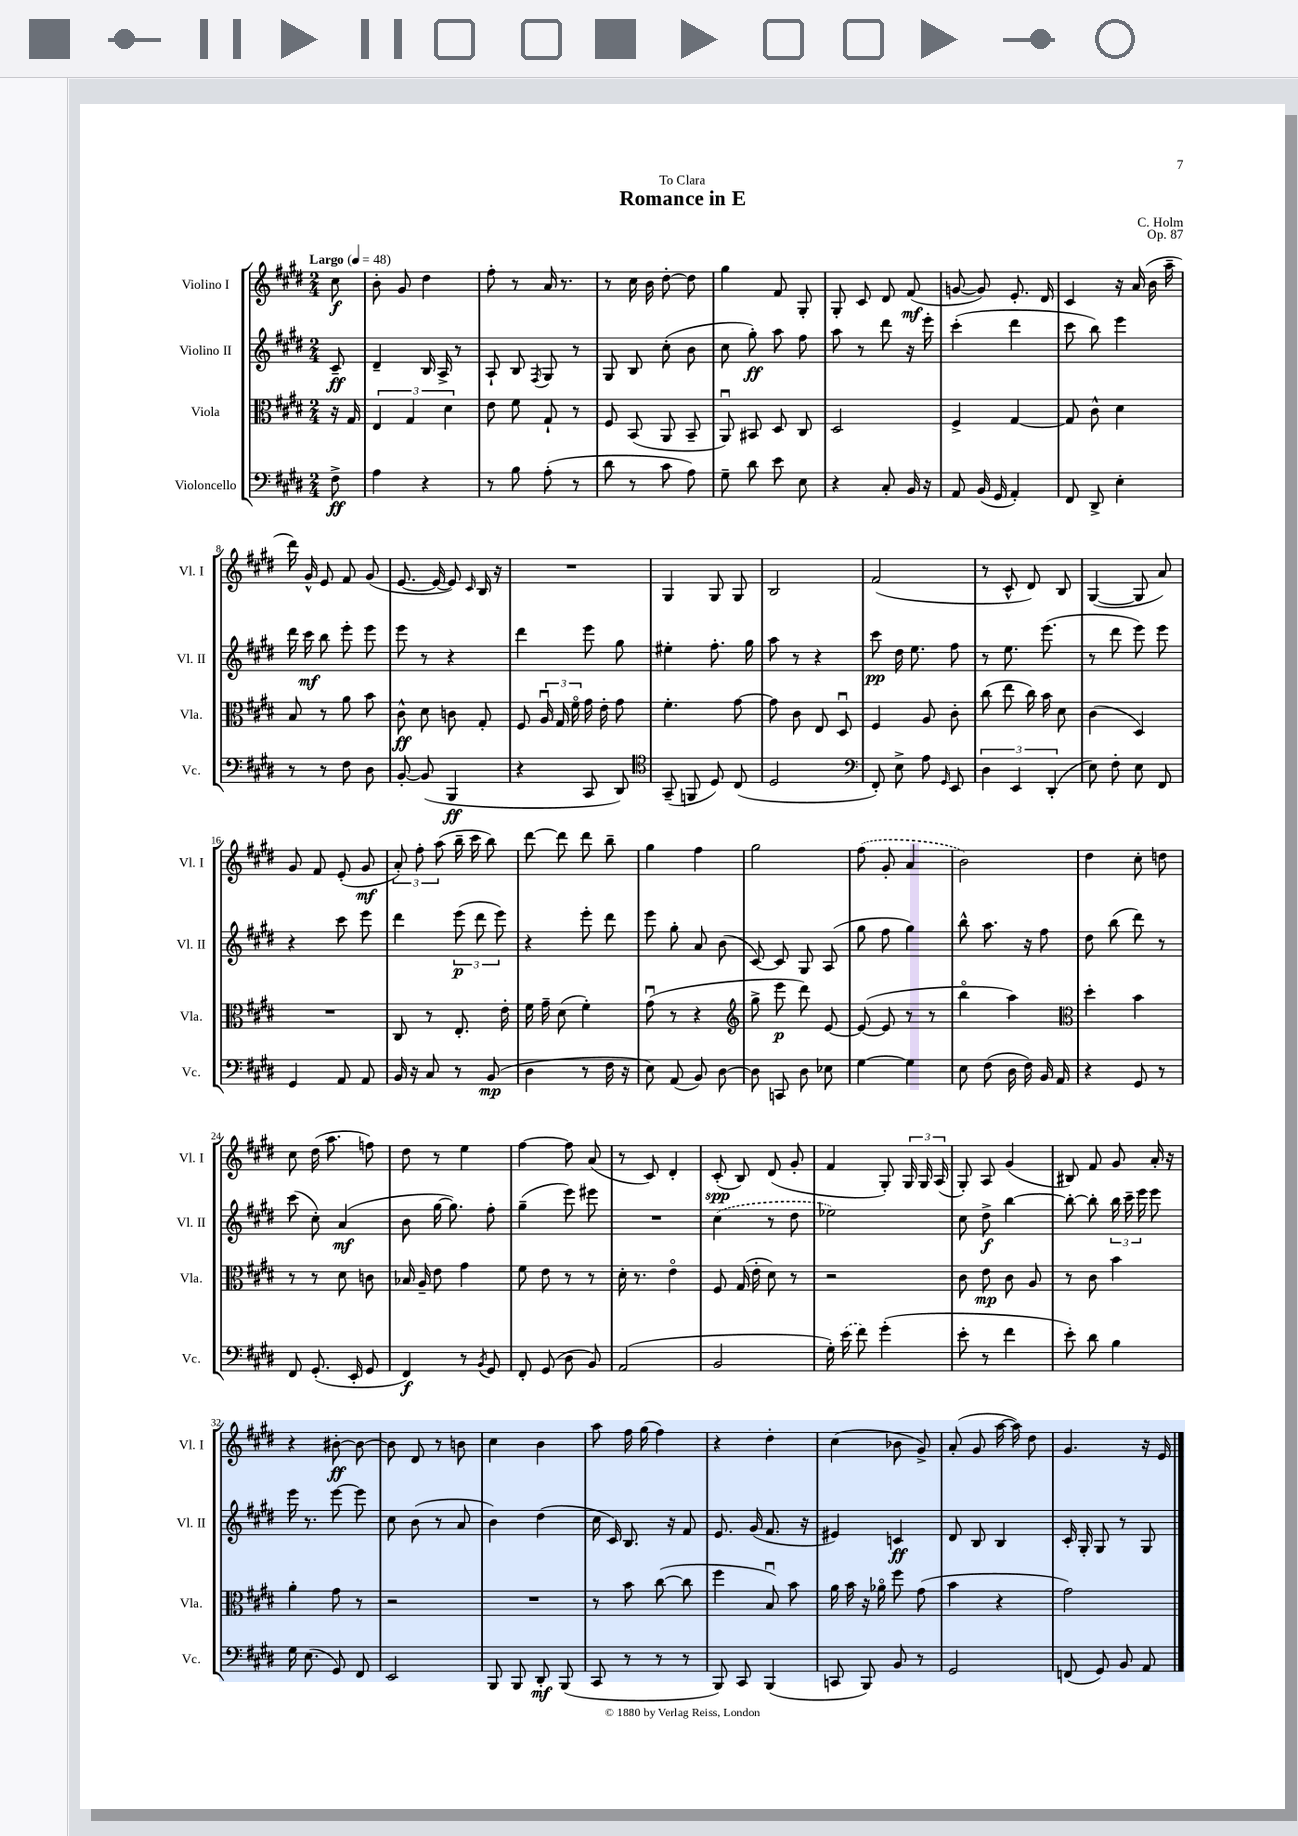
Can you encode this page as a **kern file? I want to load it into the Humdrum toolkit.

**kern	**kern	**kern	**kern
*staff4	*staff3	*staff2	*staff1
*clefF4	*clefC3	*clefG2	*clefG2
*k[f#c#g#d#]	*k[f#c#g#d#]	*k[f#c#g#d#]	*k[f#c#g#d#]
*M2/4	*M2/4	*M2/4	*M2/4
*MM48	*MM48	*MM48	*MM48
8F#^\	16r	8c#~/	8cc#\
.	16G#/	.	.
=	=	=	=
4A\	6E/	4d#~/	8b'\
.	.	.	8g#/
.	6G#/	.	.
4r	.	16B/	4dd#\
.	.	16A^/	.
.	6d#\	.	.
.	.	8r	.
=	=	=	=
8r	8e\	8A`/	8ff#'\
8B\	8f#\	8B/	8r
.	.	8qF#/	.
(8A'\	8G#`/	8G#/	16a/
.	.	.	8.r
8r	8r	8r	.
=	=	=	=
8d#\	8F#/	8G#/	8r
8r	(8BB/	8B/	16cc#\
.	.	.	16b\
8c#\	8AA/	(8cc#'\	[8dd#'\
8A\)	8BB~/	8b\	8dd#\]
=	=	=	=
8G#~\	8AAu/)	8cc#\	4gg#\
8d#\	8BB#/	8gg#'\)	.
8e\	8D#/	8aa\	8f#/
8E\	8C#/	8ff#\	8G#'/
=	=	=	=
4r	2D#/	8aa\	8G#'/
.	.	8r	8c#/
8C#'/	.	8ddd#\	8d#/
16BB/	.	16r	(8f#/
16r	.	16eee'\	.
=	=	=	=
8AA/	4F#^/	(4ccc#'\	[8g/
(16BB/	.	.	8g/])
16GG#/	.	.	.
4AA'/)	[4G#/	4ddd#\	8.e'/
.	.	.	16d#/
=	=	=	=
8FF#/	8G#/]	8ccc#\	4c#/
8DD#^/	8c#^^\	8bb\)	.
4E'\	4d#\	4eee\	16r
.	.	.	(16a/
.	.	.	16b\
.	.	.	16aa~\
=	=	=	=
8r	8B/	16ddd#\	16ddd#\)
.	.	16ccc#\	16g#^^/
8r	8r	8bb\	8e/
8F#\	8a\	8eee'\	8f#/
8D#\	8b\	8eee\	(8g#/
=	=	=	=
[8BB'/	8c#^^\	8eee\	[8.e/
(8BB/]	8d#\	8r	.
.	.	.	16e/_
4BBB/	8c\	4r	8e/])
.	.	.	16qqc#/
.	8G#'/	.	16B/
.	.	.	16r
=	=	=	=
4r	8F#/	4ddd#\	2r
.	24Au/	.	.
.	24G#/	.	.
.	24f#o\	.	.
8CC#/	16g#\	8eee\	.
.	16e'\	.	.
8DD#/)	8g#\	8gg#\	.
=	=	=	=
*clefC4	*	*	*
(8GG#~/	4.f#'\	4ee#'\	4G#/
8FF/	.	.	.
8D#/)	.	8.ff#'\	8G#/
(8C#/	[8g#\	.	8G#/
.	.	16gg#\	.
=	=	=	=
2D#/	8g#\]	8aa\	2B/
.	8c#\	8r	.
.	8E/	4r	.
.	8D#u/	.	.
=	=	=	=
*clefF4	*	*	*
8FF#'/)	4F#/	8ccc#\	(2f#/
8E^\	.	16dd#\	.
.	.	8.ee\	.
8A\	8A/	.	.
16qqGG#/	.	.	.
8EE/	8c#'\	8ff#\	.
=	=	=	=
6D#\	(8cc#\	8r	8r
.	8ee\	8.ee\	8c#^^/
6EE/	.	.	.
.	16cc#\)	.	8d#/)
.	16b\	(8.eee\	.
(6DD#'/	.	.	.
.	8d#\	.	8B/
=	=	=	=
8E\)	(4c#\	8r	([4G#/
8F#'\	.	8ddd#\	.
8E\	4D#/)	8eee\)	8G#/]
8FF#/	.	8eee\	8a/)
=	=	=	=
4GG#/	2r	4r	8g#/
.	.	.	8f#/
8AA/	.	8ccc#\	(8e'/
8AA/	.	8eee\	8g#/
=	=	=	=
16BB/	8C#/	4ddd#\	12a'/)
16r	.	.	.
.	.	.	12ff#'\
8C#/	8r	.	.
.	.	.	(12aa\
8r	8.E'/	(12eee\	16bb~\
.	.	.	16ccc#\
.	.	12ddd#\	.
(8BB/	.	.	8bb\)
.	.	12eee\)	.
.	16e'\	.	.
=	=	=	=
4D#\	16f#\	4r	[8ddd#\
.	16g#~\	.	.
.	(8d#\	.	8ddd#\]
8r	4f#'\)	8eee'\	8ddd#\
16F#\	.	8ddd#\	8bb~\
16r	.	.	.
=	=	=	=
8E\)	(8g#u\	8eee\	4gg#\
(8AA/	8r	8gg#'\	.
8BB/)	4r	8a/	4ff#\
[8D#\	.	(8b\	.
=	=	=	=
*	*clefG2	*	*
8D#\]	8gg#^\	[8c#/)	2gg#\
8CC/	8eee\	8c#/]	.
8D#\	8ddd#\)	8G#/	.
8E-\	[8e/	(8A/	.
=	=	=	=
[4G#\	(8e/_	8gg#\	(8ff#\
.	8e/]	8ff#\	8g#'/
4G#\]	8r	4gg#\)	4a/
.	8r	.	.
=	=	=	=
8E\	4bbo\	8bb^^\	2b\)
(8F#\	.	8.aa\	.
16D#\	4aa\)	.	.
16F#\)	.	16r	.
16BB/	.	8ff#\	.
16AA/	.	.	.
=	=	=	=
*	*clefC3	*	*
4r	4dd#'\	8dd#\	4dd#\
.	.	(8bb\	.
8GG#/	4b\	8ddd#\)	8cc#'\
8r	.	8r	8dd\
=	=	=	=
8FF#/	8r	(8ccc#\	8cc#\
(8.GG#'/	8r	8cc#'\)	(16dd#\
.	.	.	8.aa\
.	8d#\	(4a/	.
16EE'/	.	.	.
8GG#/	8c\	.	8ff\)
=	=	=	=
4FF#/)	16B-/	8b\	8dd#\
.	16A~/	.	.
.	8e\	[16gg#\	8r
.	.	8.gg#\])	.
8r	4g#\	.	4ee\
8qBB/	.	.	.
8GG#/	.	8ff#'\	.
=	=	=	=
8FF#'/	8f#\	(4gg#~\	[4ff#\
(8GG#/	8e\	.	.
8D#\	8r	8eee\)	8ff#\]
8BB/)	8r	8eee#\	(8a/
=	=	=	=
(2AA/	16d#'\	2r	8r
.	8.r	.	.
.	.	.	8c#/)
.	4eo\	.	4d#'/
=	=	=	=
2BB/	8F#/	(4cc#\	(8c#'/
.	(16G#/	.	8B/)
.	16e'\	.	.
.	8d#\)	8r	(8d#/
.	8r	8dd#\	8g#'/
=	=	=	=
16G#'\)	2r	2ee-\)	4f#/
(16e\	.	.	.
8f#\)	.	.	.
(4g#'\	.	.	8G#'/)
.	.	.	24G#/
.	.	.	24G#/
.	.	.	(24A/
=	=	=	=
8e'\	8c#\	8cc#\	8G#'/)
8r	8e\	8dd#^\	8A/
4f#\	8c#\	[4bb\	(4g#/
.	8A/	.	.
=	=	=	=
8e'\)	8r	8bb'\_	8B#/)
8d#\	8c#\	8bb'\]	8f#/
4B\	4b\	24bb\	8g#/
.	.	24ccc#~\	.
.	.	24eee\	.
.	.	8eee\	16a'/
.	.	.	16r
=	=	=	=
16G#\	4a'\	16eee\	4r
(8.E\	.	8.r	.
8GG#/)	8g#\	[8eee\	[8b#'\
8FF#/	8r	8eee\]	8b#\_
=	=	=	=
2EE/	2r	8cc#\	8b#\]
.	.	(8b\	8d#/
.	.	8r	8r
.	.	8a/	8b\
=	=	=	=
8BBB/	2r	4b\)	4cc#\
8BBB/	.	.	.
8DD#'/	.	(4dd#\	4b\
(8BBB/	.	.	.
=	=	=	=
8CC#/	8r	16cc#\	8aa\
.	.	16c#/)	.
8r	8b\	8.B/	16ff#\
.	.	.	(16gg#\
8r	([8cc#\	.	4ff#\)
.	.	16r	.
8r	8cc#\]	8f#/	.
=	=	=	=
8BBB/)	4ff#\	8.e/	4r
8CC#/	.	.	.
.	.	(16g#/	.
(4BBB/	8Bu/)	8.f#/	4dd#'\
.	8b\	.	.
.	.	16r	.
=	=	=	=
8CC/	16a\	4e#/)	(4cc#\
.	16b\	.	.
8BBB/)	16r	.	.
.	16a-o\	.	.
8BB/	8ff#\	4c/	8b-\
8r	(8g#\	.	8g#^/)
=	=	=	=
2GG#/	4b\	8d#/	(8a'/
.	.	8B/	8g#/
.	4r	4B/	[16aa\
.	.	.	16aa\])
.	.	.	8dd#\
=	=	=	=
(8FF/	2g#\)	16c#'/	4.g#/
.	.	16G#'/	.
8GG#/)	.	8G#/	.
8BB/	.	8r	.
8AA/	.	8G#/	16r
.	.	.	16e/
==	==	==	==
*-	*-	*-	*-
